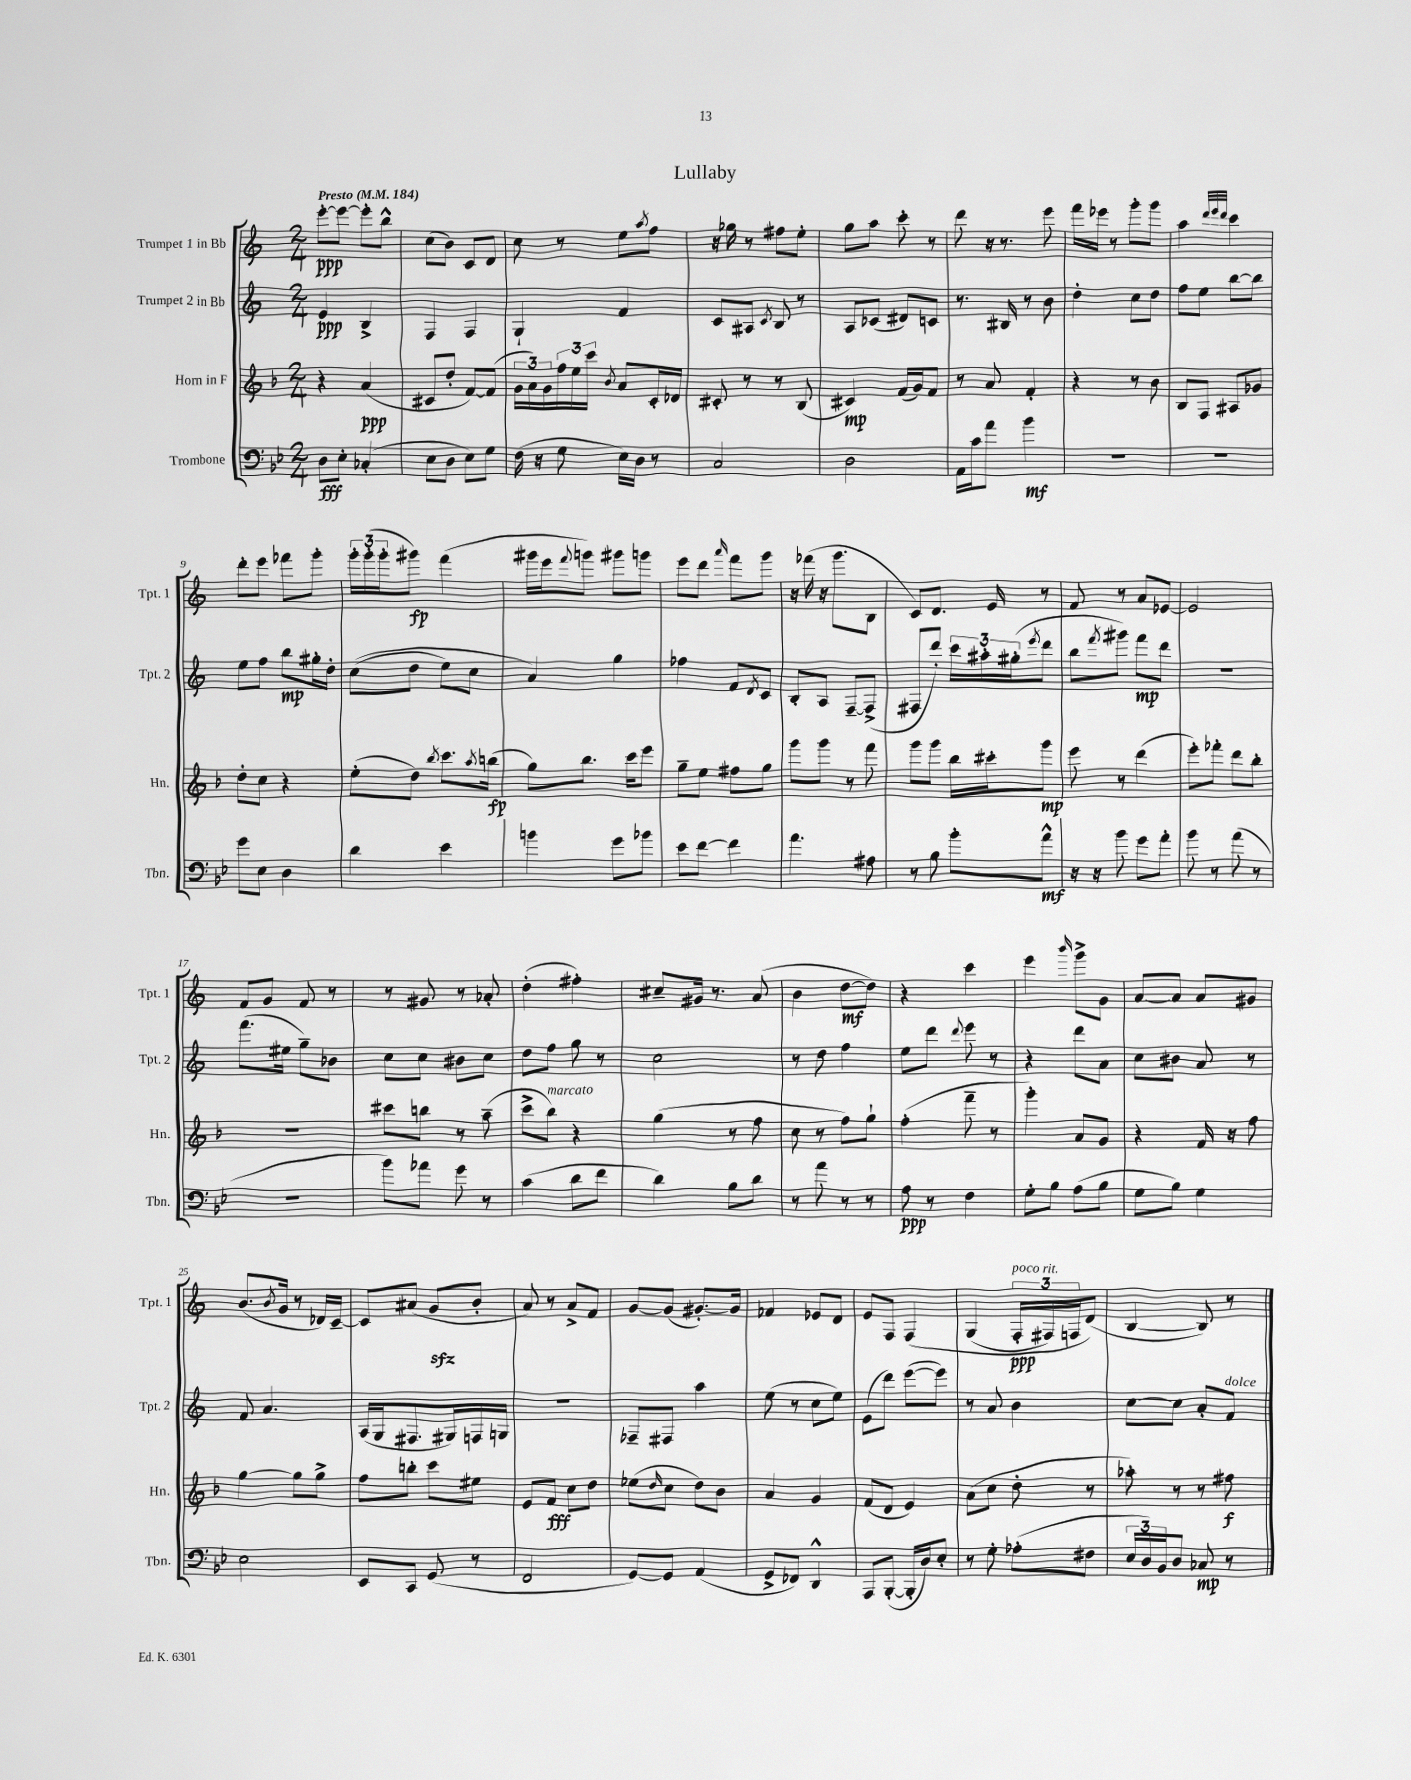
\header { title = "Lullaby" }
<<
\new StaffGroup <<
\new Staff = "s0" \with { instrumentName = "Trumpet 1 in Bb" shortInstrumentName = "Tpt. 1" } {
    \clef treble \key c \major \numericTimeSignature \time 2/4 \tempo "Presto" 4 = 184
    e'''8~-.\ppp e'''8~ e'''8-. b''8-^ |
    c''8( b'8) c'8 d'8 |
    c''8 r8 e''8 \acciaccatura { a''8 } f''8 |
    r16 ges''16 r8 fis''8 e''8-. |
    g''8 a''8 c'''8-. r8 |
    d'''8 r16 r8. e'''8 |
    f'''16 ees'''16 r8 g'''8-. g'''8 |
    a''4 \grace { d'''32 e'''32 d'''32 } c'''4 |
    d'''8-. e'''8 fes'''8 g'''8-. |
    \tuplet 3/2 { g'''16-. g'''16-.( g'''16-. } gis'''8\fp) f'''4( |
    gis'''16 e'''16 \appoggiatura { f'''8 } g'''8) gis'''8 g'''8 |
    e'''8 d'''8 \grace { a'''16 } f'''8 g'''8 |
    r16 fes'''16( r16 g'''8. b8 |
    c'8) d'8. e'16 r8 |
    f'8 r8 a'8 ees'8~ |
    ees'2 |
    f'8 g'8 f'8 r8 |
    r8 gis'8 r8 aes'8-. |
    d''4-.( fis''4-.) |
    cis''8-- gis'16 r8. a'8( |
    b'4 d''8~\mf d''8) |
    r4 c'''4 |
    e'''4 \grace { b'''16 } g'''8-> g'8 |
    a'8~ a'8 a'8 gis'8 |
    b'8.( \acciaccatura { b'8 } g'16 r8 des'16) c'16~-- |
    c'8 ais'8( g'8\sfz b'8-. |
    a'8) r8 a'8-> f'8 |
    g'8~ g'8( gis'8.~-.) gis'16 |
    fes'4 ees'8 d'8 |
    e'8 f8 f4\( |
    g4( \tuplet 3/2 { f16-.\ppp^\markup { \italic "poco rit." } fis16) f16 } d'8(\) |
    b4~ b8) r8 \bar "|." |
}
\new Staff = "s1" \with { instrumentName = "Trumpet 2 in Bb" shortInstrumentName = "Tpt. 2" } {
    \clef treble \key c \major \numericTimeSignature \time 2/4
    e'4\ppp b4-> |
    f4 f4 |
    g4-! f'4 |
    c'8 ais8 \acciaccatura { c'8 } b8 r8 |
    a8 ces'8( dis'8) c'8 |
    r8. bis16 r8 b'8 |
    d''4-. c''8 d''8 |
    f''8 e''8 b''8~ b''8 |
    e''8 f''8 b''8\mp gis''16-. d''16-. |
    c''8(\( d''8 e''8) c''8 |
    a'4\) g''4 |
    fes''4 f'8 \acciaccatura { d'8 } c'8 |
    b8-. a8 f8~-- f8->( |
    fis8 d'''8-.) \tuplet 3/2 { c'''16 ais''16-. gis''16-.( } \acciaccatura { e'''8 } d'''8 |
    b''8 \acciaccatura { f'''8 } gis'''8) f'''8\mp d'''8 |
    r2 |
    f'''8.( eis''16 g''8--) bes'8 |
    c''8 c''8 bis'8 c''8 |
    d''8 f''8 g''8 r8 |
    c''2 |
    r8 d''8 f''4 |
    e''8 d'''8 \appoggiatura { d'''8 } e'''8 r8 |
    r4 d'''8 a'8 |
    c''8 bis'8 a'8 r8 |
    f'8 a'4. |
    a16( g16 fis8. gis16) f16 g16 |
    R2 |
    fes8-- fis8 a''4 |
    e''8( r8 c''8 e''8) |
    e'8( d'''8) e'''8~( e'''8) |
    r8 a'8 b'4 |
    c''8~ c''8 a'8-. f'8^\markup { \italic "dolce" } \bar "|." |
}
\new Staff = "s2" \with { instrumentName = "Horn in F" shortInstrumentName = "Hn." } {
    \clef treble \key f \major \numericTimeSignature \time 2/4
    r4 a'4\ppp( |
    cis'8 d''8-. f'8~) f'8( |
    \tuplet 3/2 { g'16 a'16) g'16 } \tuplet 3/2 { f''16 e''16 c'''16 } \acciaccatura { bes'8 } a'8 c'16-. des'16 |
    cis'8-. r8 r8 bes8( |
    cis'4\mp) f'16( g'16) f'8 |
    r8 a'8 f'4-. |
    r4 r8 bes'8 |
    bes8 f8 ais8 ges'8 |
    d''8-. c''8 r4 |
    e''8-.( d''8) \acciaccatura { bes''8 } c'''8. \acciaccatura { a''8 } b''16\fp( |
    g''8) bes''8. c'''16 e'''8 |
    g''8-- e''8 fis''8 g''8 |
    g'''8 g'''8 r8 f'''8 |
    g'''8 g'''8 bes''16 cis'''16-. g'''8\mp |
    e'''8 r8 d'''4( |
    e'''8-.) fes'''8-. d'''8 bes''8-. |
    R2 |
    cis'''8 b''8 r8 a''8--( |
    c'''8-> bes''8^\markup { \italic "marcato" }) r4 |
    g''4( r8 f''8 |
    c''8 r8 f''8) g''8-! |
    f''4-.( f'''8-- r8 |
    g'''4-.) a'8 g'8 |
    r4 f'16 r16 f''8 |
    g''4~ g''8 g''8-> |
    f''8 b''8-. c'''8 eis''8 |
    e'8 f'8\fff c''8 d''8 |
    ees''8( \grace { d''16 } c''8 d''8) bes'8 |
    a'4 g'4 |
    f'8( d'8 e'4) |
    a'8( c''8 d''8-. r8 |
    aes''8-.) r8 r8 fis''8\f \bar "|." |
}
\new Staff = "s3" \with { instrumentName = "Trombone" shortInstrumentName = "Tbn." } {
    \clef bass \key bes \major \numericTimeSignature \time 2/4
    d8\fff ees8-. ces4-.( |
    ees8 d8 ees8) g8 |
    f16( r16 g8 ees16) d16 r8 |
    c2 |
    d2 |
    a,16 c'16 a'8 bes'4\mf |
    R2 |
    R2 |
    g'8 ees8 d4 |
    d'4 ees'4 |
    b'4 g'8 bes'8 |
    ees'8 f'8~ f'4 |
    a'4. ais8 |
    r8 bes8 bes'8-. a'8-^\mf |
    r16 r16 bes'8 g'8 a'8-. |
    bes'8 r8 a'8( r8 |
    R2 |
    bes'8) aes'8 g'8 r8 |
    c'4( d'8 f'8 |
    d'4) bes8 d'8 |
    r8 a'8 r8 r8 |
    a8\ppp r8 f4 |
    g8-. bes8 a8( bes8 |
    g8 bes8) g4 |
    ees2 |
    ees,8 c,8 g,8( r8 |
    f,2 |
    g,8~) g,8 a,4( |
    g,8-> fes,8) d,4-^ |
    a,,8 bes,,8~-.( bes,,16-. d16) ees8-. |
    r8 g8-. aes8-.( fis8 |
    \tuplet 3/2 { ees16 d16) bes,16 } d8 ces8\mp r8 \bar "|." |
}
>>
>>
